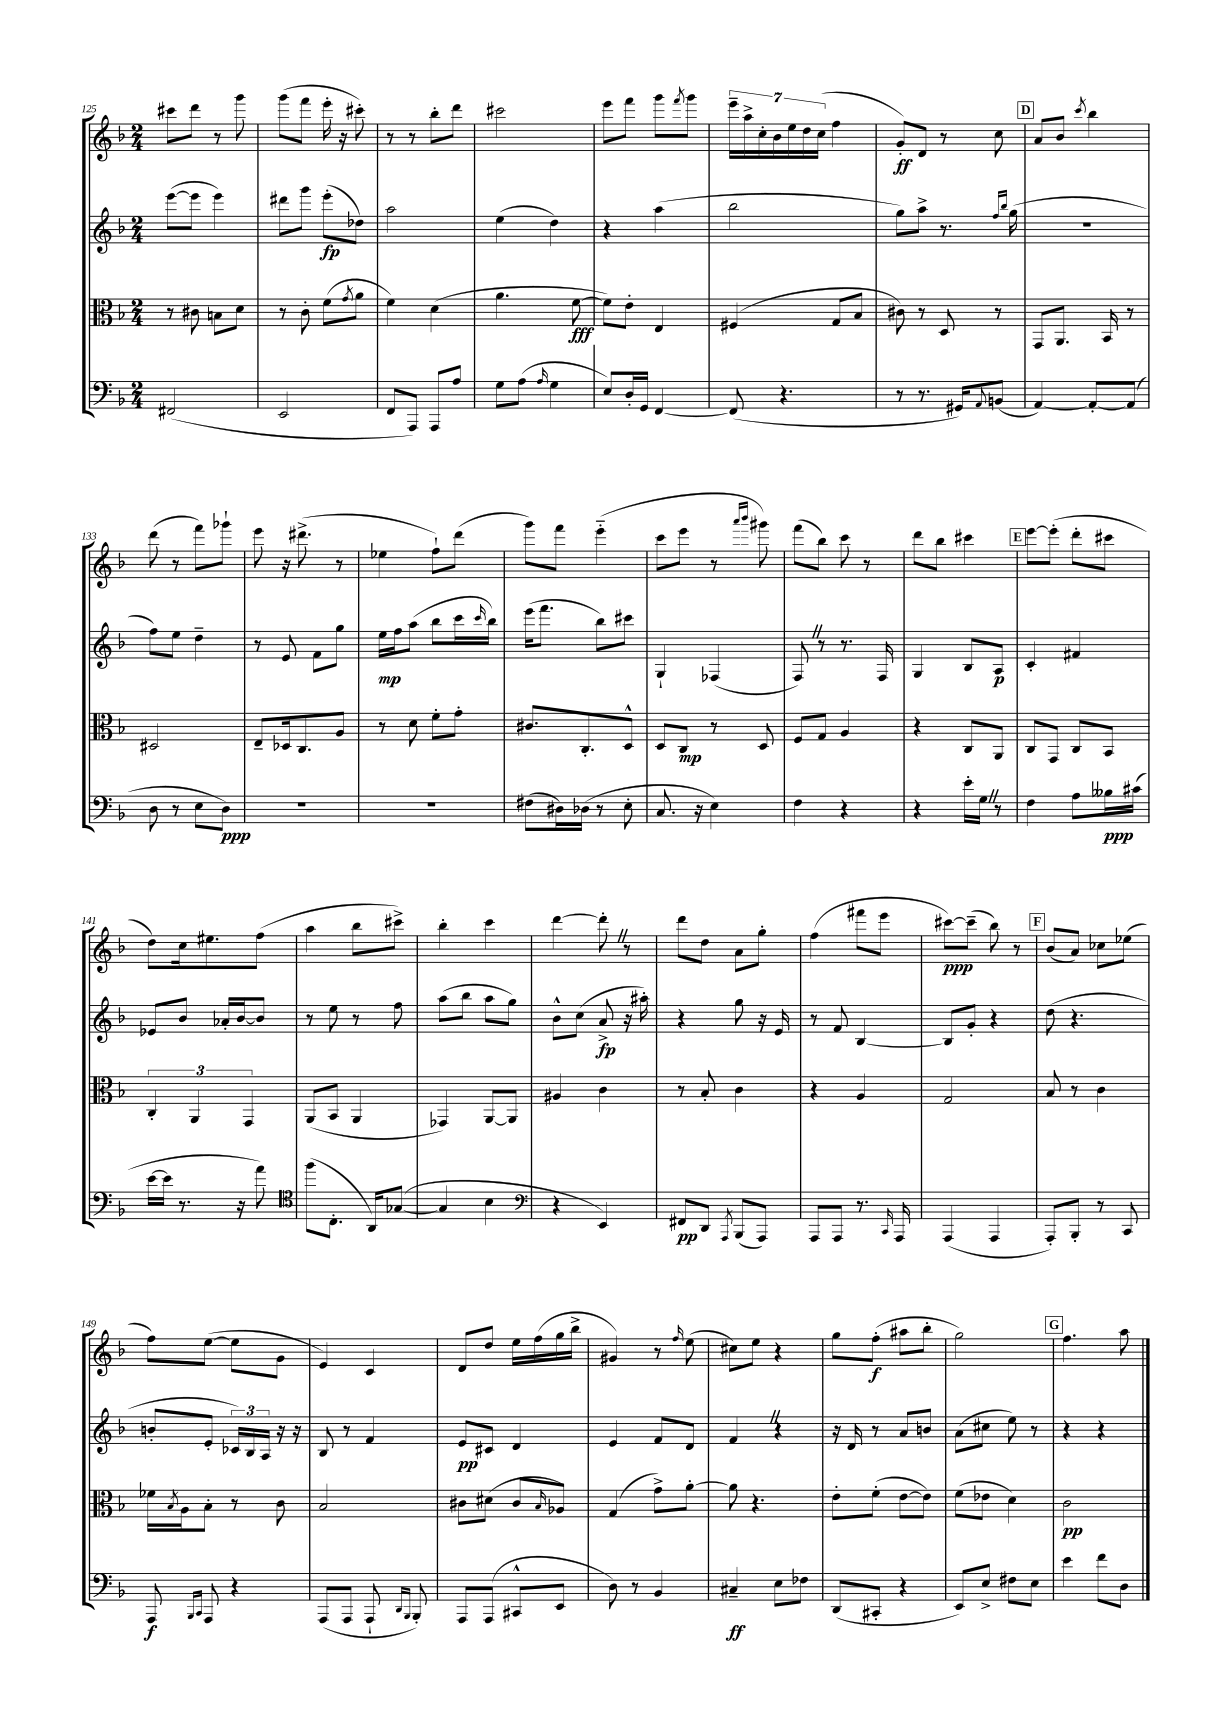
<<
\new StaffGroup <<
\new Staff = "s0" {
    \clef treble \key f \major \numericTimeSignature \time 2/4
    cis'''8 d'''8 r8 g'''8 |
    g'''8( f'''8 e'''16-. r16 cis'''8-.) |
    r8 r8 bes''8-. d'''8 |
    cis'''2 |
    e'''8 f'''8 g'''8 \acciaccatura { f'''8 } g'''8 |
    \tuplet 7/4 { e'''16-- a''16-> c''16-. bes'16 e''16 d''16 c''16( } f''4 |
    g'8-.\ff) d'8 r8 c''8 |
    \mark \markup { \box "D" } a'8 bes'8 \acciaccatura { c'''8 } bes''4 |
    d'''8( r8 f'''8) ges'''8-! |
    e'''8 r16 dis'''8.->( r8 |
    ees''4 f''8-!) d'''8( |
    g'''8) f'''8 e'''4-_( |
    c'''8 e'''8 r8 \grace { a'''16 bes'''16 } gis'''8) |
    f'''8( bes''8) c'''8 r8 |
    d'''8 bes''8 cis'''4 |
    \mark \markup { \box "E" } e'''8~ e'''8-.( d'''8-. cis'''8 |
    d''8) c''16 eis''8. f''8( |
    a''4 bes''8 cis'''8->) |
    bes''4-. c'''4 |
    d'''4~ d'''8-. \once \override BreathingSign.text = \markup { \musicglyph "scripts.caesura.straight" } \breathe r8 |
    d'''8 d''8 a'8 g''8-. |
    f''4( fis'''8 e'''8 |
    cis'''8~\ppp) cis'''8--( bes''8) r8 |
    \mark \markup { \box "F" } bes'8( a'8) ces''8 ees''8( |
    f''8) e''8~( e''8 g'8 |
    e'4) c'4 |
    d'8 d''8 e''16 f''16( g''16 bes''16-> |
    gis'4) r8 \grace { f''16 } e''8( |
    cis''8) e''8 r4 |
    g''8 f''8-.\f( ais''8 bes''8-. |
    g''2) |
    \mark \markup { \box "G" } f''4. a''8 \bar "|." |
}
\new Staff = "s1" {
    \clef treble \key f \major \numericTimeSignature \time 2/4
    e'''8~( e'''8 e'''4) |
    dis'''8 g'''8 e'''8-.\fp( des''8) |
    a''2 |
    e''4( d''4) |
    r4 a''4( |
    bes''2 |
    g''8) a''8-> r8. \grace { f''16 bes''16 } g''16( |
    \mark \markup { \box "D" } R2 |
    f''8) e''8 d''4-- |
    r8 e'8 f'8 g''8 |
    e''16\mp f''16 a''8( bes''8 c'''16 \grace { c'''16 } bes''16) |
    e'''16( f'''8. bes''8) cis'''8 |
    g4-! fes4( |
    f8) \once \override BreathingSign.text = \markup { \musicglyph "scripts.caesura.straight" } \breathe r8 r8. f16 |
    g4 bes8 a8\p |
    \mark \markup { \box "E" } c'4-. fis'4 |
    ees'8 bes'8 aes'16-. bes'16~ bes'8 |
    r8 e''8 r8 f''8 |
    a''8( bes''8 a''8 g''8) |
    bes'8-^ c''8( a'8->\fp r16 ais''16-.) |
    r4 g''8 r16 e'16 |
    r8 f'8 bes4~ |
    bes8 g'8-. r4 |
    \mark \markup { \box "F" } d''8( r4. |
    b'8-. e'8-. \tuplet 3/2 { ces'16) bes16 a16 } r16 r16 |
    bes8 r8 f'4 |
    e'8\pp cis'8 d'4 |
    e'4 f'8 d'8 |
    f'4 \once \override BreathingSign.text = \markup { \musicglyph "scripts.caesura.straight" } \breathe r4 |
    r16 d'16 r8 a'8 b'8 |
    a'8( cis''8 e''8) r8 |
    \mark \markup { \box "G" } r4 r4 \bar "|." |
}
\new Staff = "s2" {
    \clef alto \key f \major \numericTimeSignature \time 2/4
    r8 cis'8 b8 d'8 |
    r8 c'8-. f'8( \acciaccatura { g'8 } a'8 |
    f'4) d'4( |
    a'4. f'8~\fff |
    f'8) e'8-. e4 |
    fis4( g8 bes8 |
    cis'8) r8 d8 r8 |
    \mark \markup { \box "D" } g,8 a,8. bes,16 r8 |
    dis2 |
    e8-- des16 c8. a8 |
    r8 d'8 f'8-. g'8-. |
    cis'8. c8.-. d8-^ |
    d8 c8\mp r8 d8 |
    f8 g8 a4 |
    r4 c8 a,8 |
    \mark \markup { \box "E" } c8 g,8 c8 bes,8 |
    \tuplet 3/2 { c4-. a,4 g,4 } |
    a,8( bes,8 a,4 |
    ges,4) a,8~ a,8 |
    ais4 c'4 |
    r8 bes8-. c'4 |
    r4 a4 |
    g2 |
    \mark \markup { \box "F" } bes8 r8 c'4 |
    fes'16 \acciaccatura { bes8 } a16 bes8-. r8 c'8 |
    bes2 |
    cis'8 dis'8( cis'8 \grace { bes16 } aes8) |
    g4( g'8->) a'8~-. |
    a'8 r4. |
    e'8-. f'8-.( e'8~ e'8) |
    f'8( ees'8 d'4) |
    \mark \markup { \box "G" } c'2\pp \bar "|." |
}
\new Staff = "s3" {
    \clef bass \key f \major \numericTimeSignature \time 2/4
    fis,2( |
    e,2 |
    f,8 a,,8) a,,8 a8 |
    g8 a8( \grace { a16 } g4 |
    e8) d16-. g,16 f,4~ |
    f,8( r4. |
    r8 r8. gis,16) \appoggiatura { a,8 } b,8( |
    \mark \markup { \box "D" } a,4~) a,8~-. a,8( |
    d8 r8 e8 d8\ppp) |
    R2 |
    r2 |
    fis8( dis16) des16( r8 e8-. |
    c8. r16 e4) |
    f4 r4 |
    r4 e'16-. g16 \once \override BreathingSign.text = \markup { \musicglyph "scripts.caesura.straight" } \breathe r8 |
    \mark \markup { \box "E" } f4 a8 beses16\ppp cis'16( |
    e'16~ e'16 r8. r16 a'8) |
    \clef tenor f''8( c8.-. a,16) ges8~( |
    ges4 bes4 |
    \clef bass r4 e,4) |
    fis,8\pp d,8 \acciaccatura { a,,8 } bes,,8( a,,8) |
    a,,8 a,,8 r8. \grace { c,16 } a,,16 |
    a,,4( a,,4 |
    \mark \markup { \box "F" } a,,8-.) bes,,8-. r8 c,8 |
    a,,8\f \grace { bes,,16 c,16 } a,,8 r4 |
    a,,8( a,,8 a,,8-! \grace { d,16 bes,,16 } bes,,8-.) |
    a,,8 a,,8( cis,8-^ e,8 |
    d8) r8 bes,4 |
    cis4--\ff e8 fes8 |
    d,8( cis,8-. r4 |
    e,8) e8-> fis8 e8 |
    \mark \markup { \box "G" } e'4 f'8 d8 \bar "|." |
}
>>
>>
\layout { \context { \Score currentBarNumber = #125 } }
